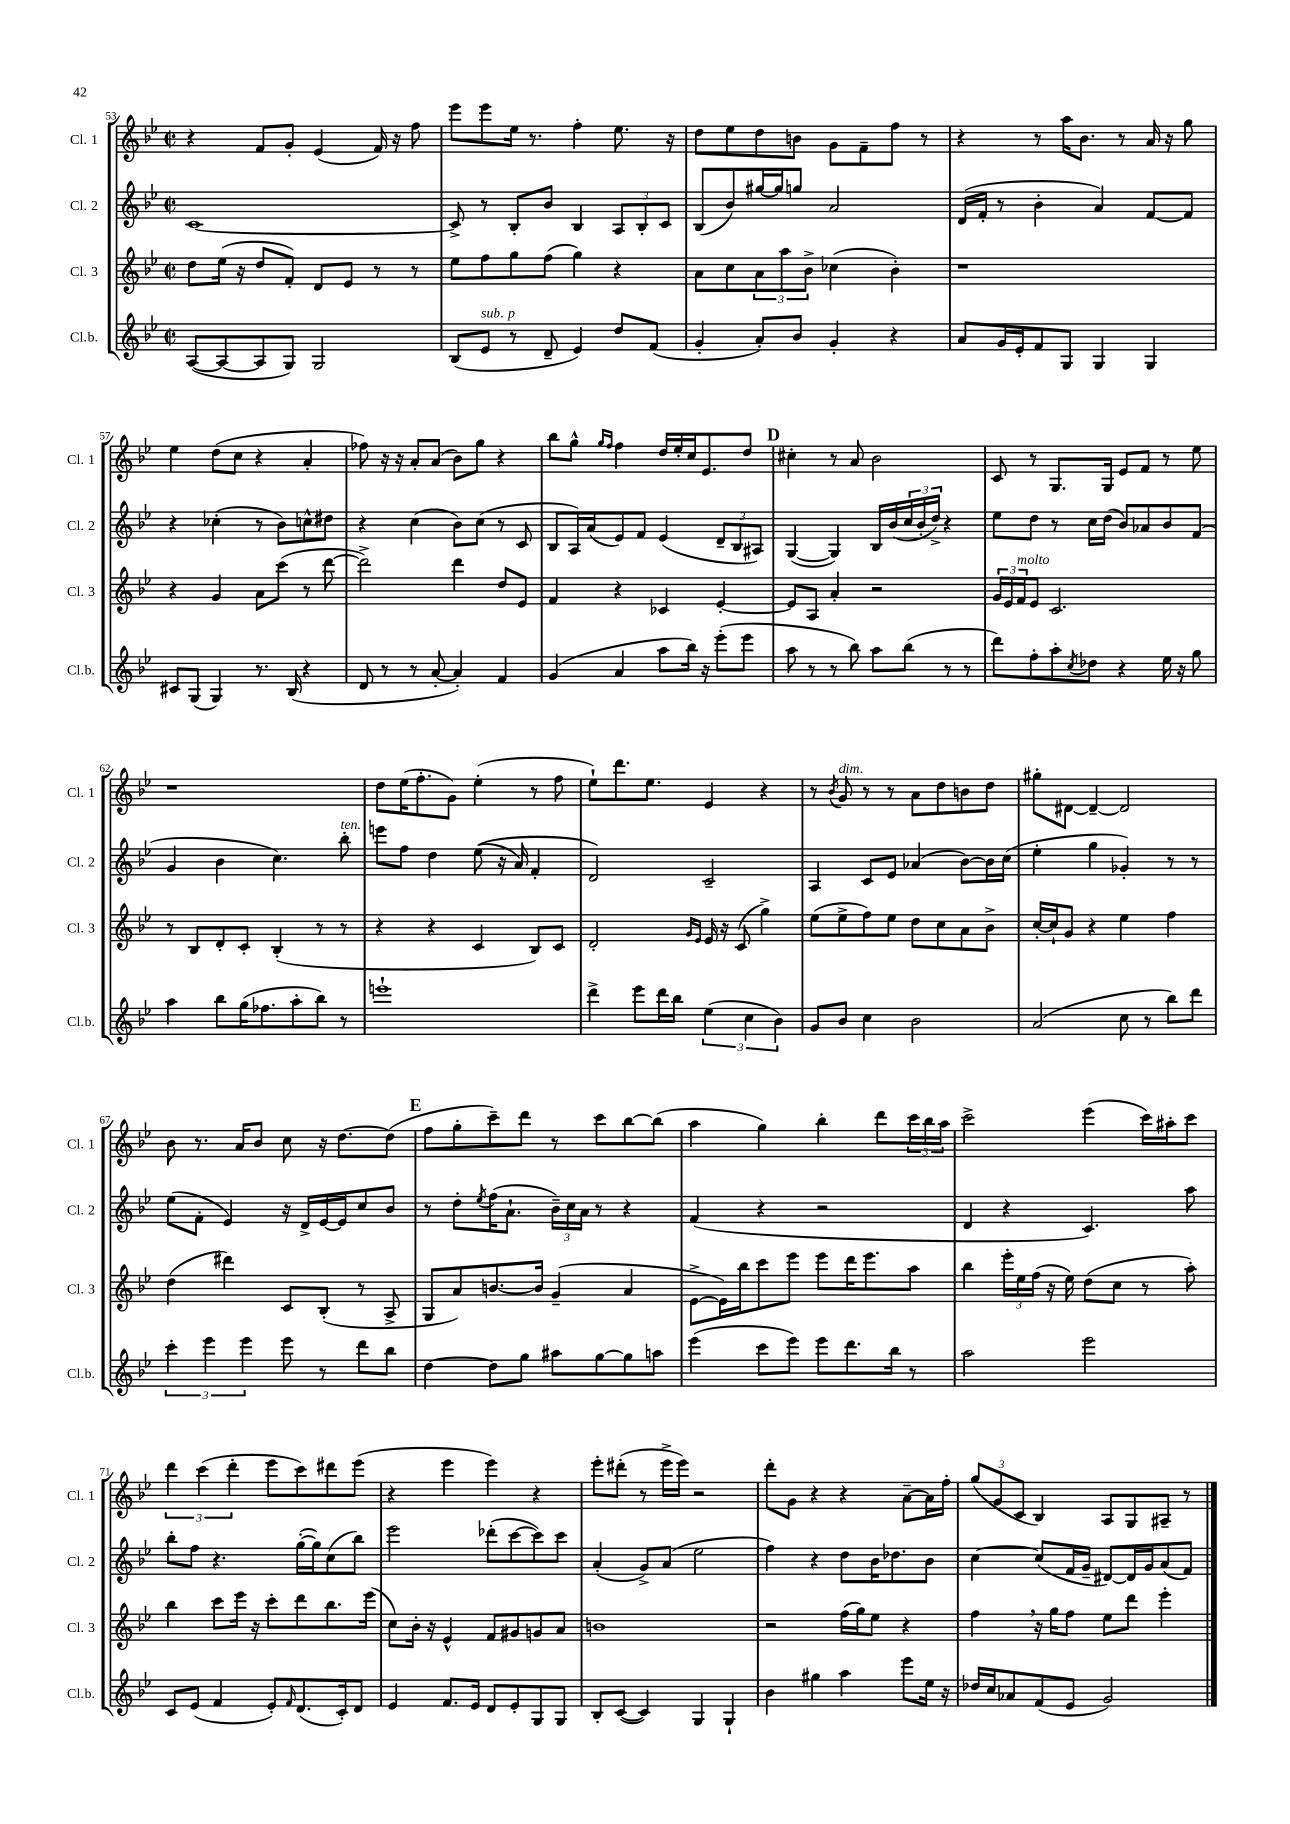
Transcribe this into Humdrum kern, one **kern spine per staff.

**kern	**kern	**kern	**kern
*part4	*part3	*part2	*part1
*staff4	*staff3	*staff2	*staff1
*I"Cl.b.	*I"Cl. 3	*I"Cl. 2	*I"Cl. 1
*I'Cl.b.	*I'Cl. 3	*I'Cl. 2	*I'Cl. 1
*clefG2	*clefG2	*clefG2	*clefG2
*k[b-e-]	*k[b-e-]	*k[b-e-]	*k[b-e-]
*M2/2	*M2/2	*M2/2	*M2/2
*met(c|)	*met(c|)	*met(c|)	*met(c|)
=53	=53	=53	=53
([8A/L	8dd\L	[1c	4r
8A/_	(16ee-\Jk	.	.
.	16r	.	.
8A/]	8dd/L	.	8f/L
8G/J)	8f'/J)	.	8g'/J
2G/	8d/L	.	(4e-/
.	8e-/J	.	.
.	8r	.	16f/)
.	.	.	16r
.	8r	.	8ff\
=54	=54	=54	=54
(8B-/L	8ee-\L	8c^/]	8eee-\L
!LO:TX:a:i:t=sub. p	!	!	!
8e-/J	8ff\	8r	8eee-\
8r	8gg\	8B-'/L	16ee-\Jk
.	.	.	8.r
8d~/	(8ff\J	8b-/J	.
4e-/)	4gg\)	4B-/	4ff'\
8dd/L	4r	12A/L	8.ee-\
.	.	12B-'/	.
(8f/J	.	.	.
.	.	12c/J	.
.	.	.	16r
=55	=55	=55	=55
4g'/	8a\L	(8B-/L	8dd\L
.	8cc\	8b-/)	8ee-\
8a'/L)	12a\	[16gg#X/L	8dd\
.	.	16gg#/J]	.
.	12aa\	.	.
8b-/J	.	8ggn/J	8bn\J
.	12b-^\J	.	.
4g'/	(4cc-X\	2a/	8g\L
.	.	.	8f~\
4r	4b-'\)	.	8ff\J
.	.	.	8r
=56	=56	=56	=56
8a/L	1r	(16d/LL	4r
.	.	16f'/JJ	.
16g/L	.	8r	.
16e-'/J	.	.	.
8f/	.	4b-'\	8r
8G/J	.	.	16aa\KL
.	.	.	8.b-\J
4G/	.	4a/)	.
.	.	.	8r
4G/	.	[8f/L	16a/
.	.	.	16r
.	.	8f/J]	8gg\
!!LO:LB:g=z
=57	=57	=57	=57
8c#X/L	4r	4r	4ee-\
(8G/J	.	.	.
4G/)	4g/	(4cc-X'\	(8dd\L
.	.	.	8cc\J
8.r	8a\L	8r	4r
.	(8ccc\J	8b-\L)	.
(16B-/	.	.	.
4r	8r	8ccn^^\	4a'/
.	[8ddd\	8dd#X\J	.
=58	=58	=58	=58
8d/	2ddd^\])	4r	8ff-X\)
8r	.	.	16r
.	.	.	16r
8r	.	(4cc\	8a'/L
[8a'/	.	.	(8a/J
4a'/])	4ddd\	8b-\L)	8b-\L)
.	.	(8cc\J	8gg\J
4f/	8dd/L	8r	4r
.	8e-/J	8c/	.
=59	=59	=59	=59
(4g/	4f/	8B-/L	8bb-\L
.	.	16A/L)	8gg^^\J
.	.	(16a/J	.
.	.	.	16qqgg/LL
.	.	.	16qqff/JJ
4a/	4r	8e-/)	4ff\
.	.	8f/J	.
8aa\L	4c-X/	(4e-/	16dd/LL
.	.	.	16ee-'/
16bb-\Jk)	.	.	16cc/J
16r	.	.	8.e-/
(8eee-'\L	[4e-'/	12d~/L	.
.	.	12B-/	.
8eee-\J	.	.	8dd/J
.	.	12A#X/J)	.
!!LO:REH:place=s1:t=D
=60	=60	=60	=60
8aa\	8e-/L]	([4G/	4cc#X'\
8r	8A/J	.	.
8r	4a'/	4G/])	8r
8bb-\)	.	.	8a/
8aa\L	2r	16B-/LL	2b-\
.	.	(16b-/	.
(8bb-\J	.	24cc/	.
.	.	24b-'/	.
.	.	24dd^/JJ)	.
8r	.	4r	.
8r	.	.	.
=61	=61	=61	=61
8ddd\L)	24g/LL	8ee-\L	8c/
.	24e-/	.	.
!	!LO:TX:a:i:t=molto	!	!
.	24f/J	.	.
8ff'\	8e-/J	8dd\J	8r
8aa'\	2.c/	8r	8.G/L
8qcc/	.	.	.
8dd-X\J	.	16cc\LL	.
.	.	(16dd\JJ	16G/Jk
4r	.	8b-/L)	8e-/L
.	.	8a-X/	8f/J
16ee-\	.	8b-/	8r
16r	.	.	.
8gg\	.	(8f/J	8ee-\
!!LO:LB:g=z
=62	=62	=62	=62
4aa\	8r	4g/	1r
.	8B-/L	.	.
8bb-\L	8d'/	4b-\	.
(16gg\K	8c'/J	.	.
8.ff-X\	.	.	.
.	(4B-'/	4.cc\)	.
8aa'\	.	.	.
8bb-\J)	8r	.	.
!	!	!LO:TX:a:i:t=ten.	!
8r	8r	8bb-'\	.
=63	=63	=63	=63
1eeen`	4r	8eeen\L	8dd\L
.	.	8ff\J	(16ee-\K
.	.	.	8.ff'\
.	4r	4dd\	.
.	.	.	8g\J)
.	4c/	((8ee-\	(4ee-'\
.	.	16r	.
.	.	16a/)	.
.	8B-/L)	4f'/	8r
.	8c/J	.	8ff\
=64	=64	=64	=64
4ddd^\	2d'/	2d/)	8ee-`\L)
.	.	.	8.ddd\
8eee-\L	.	.	.
.	.	.	8.ee-\J
16ddd\L	.	.	.
16bb-\JJ	.	.	.
.	16qqg/LL	.	.
.	16qqe-/JJ	.	.
(6ee-\	16e-/	2c~/	4e-/
.	16r	.	.
.	(8c/	.	.
6cc\	.	.	.
.	4gg^\)	.	4r
6b-\)	.	.	.
=65	=65	=65	=65
8g/L	(8ee-\L	4A/	8r
.	.	.	8qb-/
!	!	!	!LO:TX:a:i:t=dim.
8b-/J	8ee-^\	.	8g/
4cc\	8ff\)	8c/L	8r
.	8ee-\J	8e-/J	8r
2b-\	8dd\L	(4a-X/	8a\L
.	8cc\	.	8dd\
.	8a\	[8b-\L)	8bn\
.	8b-^\J	16b-\L]	8dd\J
.	.	(16cc\JJ	.
=66	=66	=66	=66
(2a/	[16cc'/LL	4ee-'\	8gg#X'\L
.	16cc`/J]	.	.
.	8g/J	.	[8d#X\J
.	4r	4gg\	4d#~/_
8cc\	4ee-\	4g-X'/)	2d#/]
8r	.	.	.
8bb-\L)	4ff\	8r	.
8ddd\J	.	8r	.
!!LO:LB:g=z
=67	=67	=67	=67
6ccc'\	(4dd\	(8ee-\L	8b-\
.	.	8f'\J	8.r
6eee-\	.	.	.
.	4ddd#X\)	4e-/)	.
.	.	.	16a/KL
6eee-\	.	.	.
.	.	.	8b-/J
8eee-\	8c/L	16r	8cc\
.	.	16d^/LL	.
8r	(8B-'/J	[16e-/	16r
.	.	16e-/J]	[8.dd\L
8ddd\L	8r	8cc/	.
8bb-\J	8A^/	8b-/J	(8dd\J]
!!LO:REH:place=s1:t=E
=68	=68	=68	=68
[4dd\	8G/L	8r	8ff\L
.	8a/)	8dd'\L	8gg'\
.	.	8qee-/	.
8dd\L]	[8.bn/	(16ff\K	8ccc~\)
.	.	8.a`\J	.
8gg\J	.	.	8ddd\J
.	16b/Jk]	.	.
8aa#X\L	(4g~/	24b-~\LL)	8r
.	.	24cc\	.
.	.	24a\JJ	.
[8gg\	.	8r	8ccc\L
8gg\]	4a/	4r	[8bb-\
8aan\J	.	.	(8bb-\J]
=69	=69	=69	=69
(4eee-\	[8e-^\L	(4f/	4aa\
.	16e-\L])	.	.
.	16bb-\J	.	.
8ccc\L	8ccc\	4r	4gg\)
8eee-\J)	8eee-\J	.	.
8eee-\L	8eee-\L	2r	4bb-'\
8.ddd\	16ddd\K	.	.
.	8.eee-\	.	.
.	.	.	8ddd\L
16bb-\Jk	.	.	.
8r	8aa\J	.	24ccc\L
.	.	.	24bb-\
.	.	.	24aa\JJ
=70	=70	=70	=70
2aa\	4bb-\	4d/	2ccc^\
.	24eee-'\LL	4r	.
.	24ee-\	.	.
.	(24ff\JJ	.	.
.	16r	.	.
.	16ee-\)	.	.
2eee-\	(8dd\L	4.c/)	(4eee-\
.	8cc\J	.	.
.	8r	.	16ccc\LL)
.	.	.	16aa#X'\J
.	8aa'\)	8aa\	8ccc\J
!!LO:LB:g=z
=71	=71	=71	=71
8c/L	4bb-\	8bb-'\L	6ddd\
(8e-/J	.	8ff\J	.
.	.	.	(6ccc\
4f/	8ccc\L	4.r	.
.	.	.	6ddd'\
.	16eee-\Jk	.	.
.	16r	.	.
8e-'/L)	8ccc'\L	.	8eee-\L
16qqf/	.	.	.
(8.d/	8ddd\	([16gg'\LL	8ccc\)
.	.	16gg\J])	.
.	8.bb-\	(8cc\	8ddd#X\
16c'/k)	.	.	.
8d/J	.	8bb-\J)	(8eee-\J
.	(16eee-\Jk	.	.
=72	=72	=72	=72
4e-/	8cc\L)	2eee-\	4r
.	16b-'\Jk	.	.
.	16r	.	.
8.f/L	4e-^^/	.	4eee-\
16e-/Jk	.	.	.
8d/L	8f/L	(8ddd-X'\L	4eee-\)
8e-'/	8g#X/	[8ccc\	.
8G/	8gn/	8ccc\])	4r
8G/J	8a/J	8ccc\J	.
=73	=73	=73	=73
8B-'/L	1bn	(4a'/	8eee-'\L
([8c/J	.	.	(8ddd#X'\J
4c/])	.	8g^/L)	8r
.	.	(8a/J	16eee-^\LL
.	.	.	16eee-\JJ)
4G/	.	2ee-\	2r
4G`/	.	.	.
=74	=74	=74	=74
4b-\	2r	4ff\)	8ddd'\L
.	.	.	8g\J
4gg#X\	.	4r	4r
4aa\	(16ff\LL	8dd\L	4r
.	16gg\J)	.	.
.	8ee-\J	16b-\K	.
.	.	8.dd-X\	.
8eee-\L	4r	.	[8a~\L
16ee-\Jk	.	8b-\J	16a\L]
16r	.	.	16ff'\JJ
=75	=75	=75	=75
16dd-X/LL	4ff,\	[4cc\	(12gg/L
16cc/J	.	.	.
.	.	.	12g/
8a-X/	.	.	.
.	.	.	12c/J
(8f/	16r	(8cc/L]	4B-/)
.	16gg\KL	.	.
8e-/J	8ff\J	16f/L	.
.	.	16g~/JJ	.
2g/)	8ee-\L	[8d#X/L)	8A/L
.	8ddd\J	16d#/L]	8G/
.	.	16g/J	.
.	4eee-'\	(8a/	8A#X~/J
.	.	8f/J)	8r
==	==	==	==
*-	*-	*-	*-
